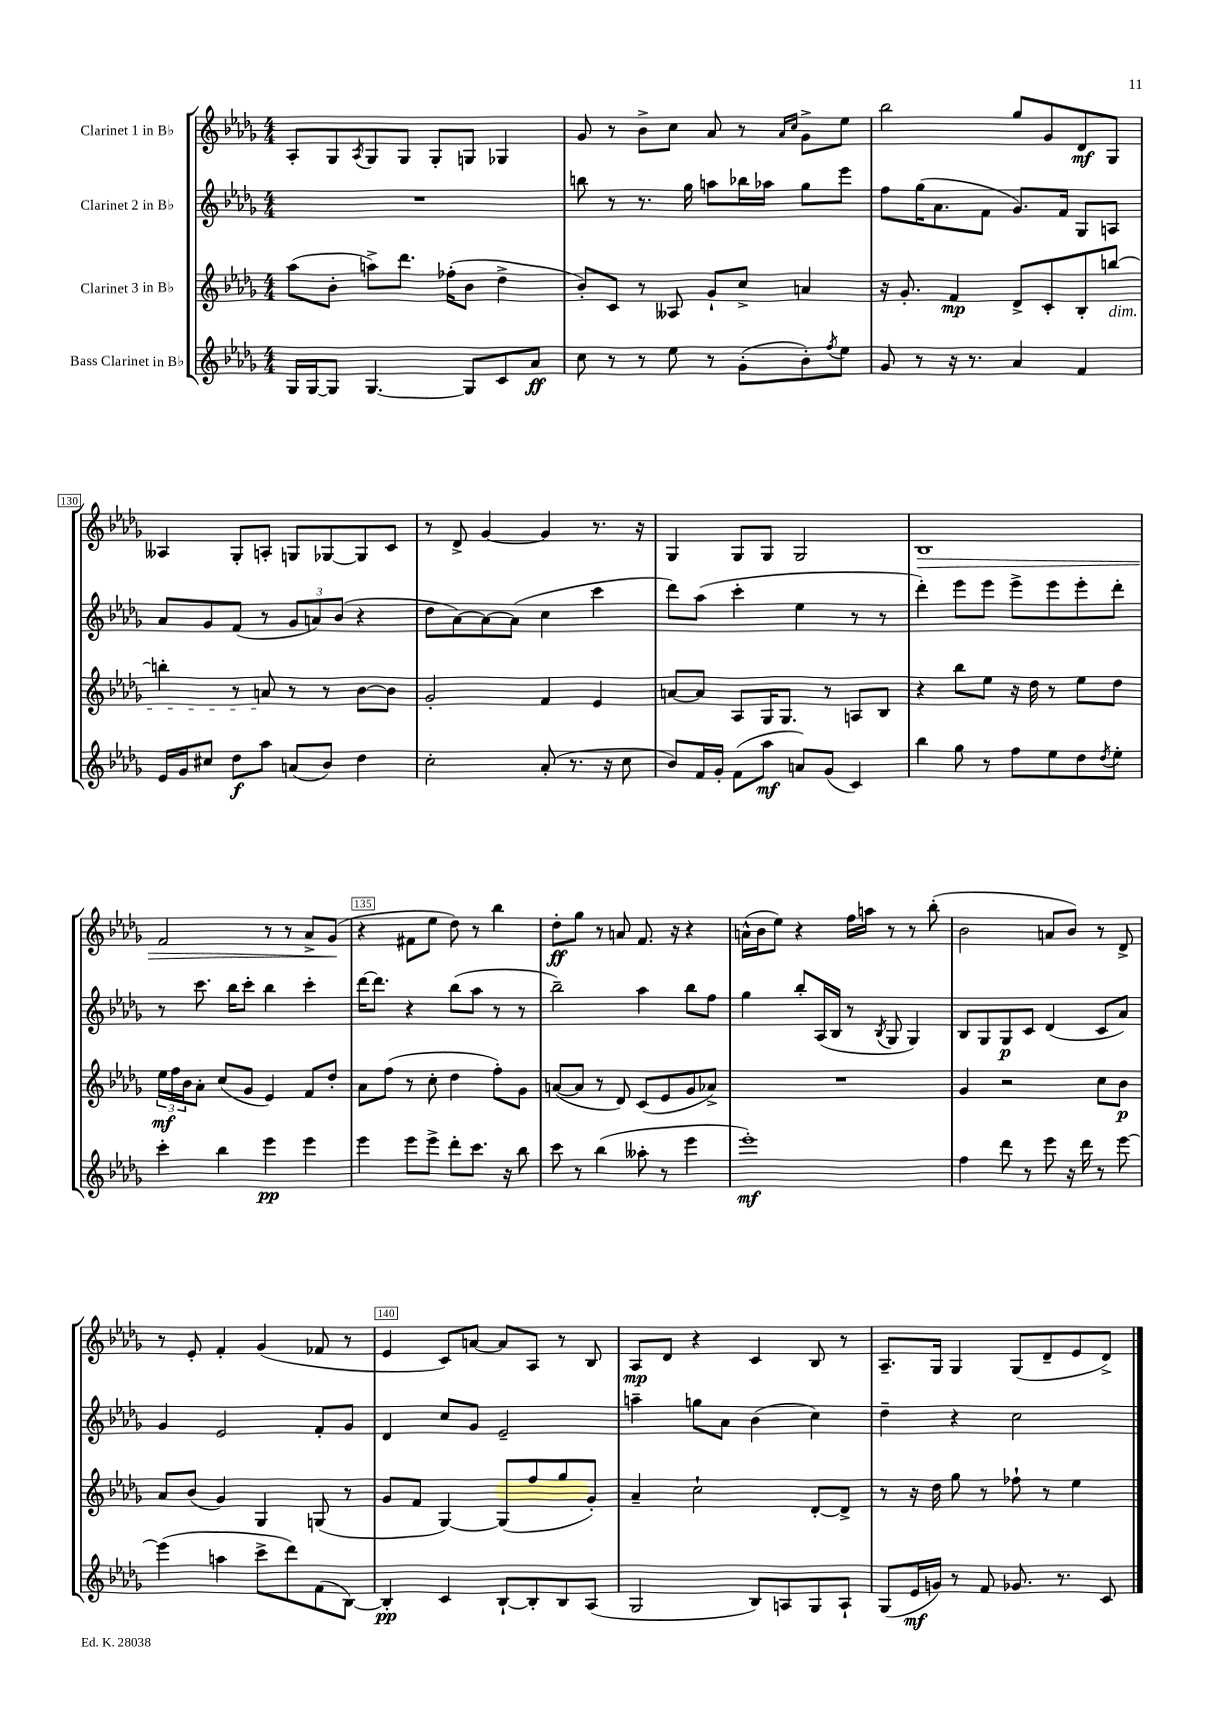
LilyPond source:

<<
\new StaffGroup <<
\new Staff = "s0" \with { instrumentName = "Clarinet 1 in Bb" } {
    \clef treble \key des \major \numericTimeSignature \time 4/4
    aes8-. ges8 \acciaccatura { aes8 } ges8 ges8 ges8-. g8 ges4 |
    ges'8 r8 bes'8-> c''8 aes'8 r8 \grace { aes'16 c''16 } ges'8-> ees''8 |
    bes''2 ges''8 ges'8 des'8\mf ges8 |
    aeses4 ges8-. a8-. g8 ges8~ ges8 c'8 |
    r8 des'8-> ges'4~ ges'4 r8. r16 |
    ges4 ges8 ges8 ges2 |
    bes1\> |
    f'2 r8 r8 aes'8-> ges'8\!( |
    r4 fis'8 ees''8 des''8) r8 bes''4 |
    des''8-.\ff ges''8 r8 a'8 f'8. r16 r4 |
    a'16-^( bes'16 ees''8) r4 f''16 a''16 r8 r8 bes''8-.( |
    bes'2 a'8 bes'8) r8 des'8-> |
    r8 ees'8-. f'4-. ges'4( fes'8 r8 |
    ees'4 c'8) a'8~ a'8 aes8 r8 bes8 |
    aes8\mp des'8 r4 c'4 bes8 r8 |
    aes8.-- ges16 ges4 ges8( des'8-- ees'8 des'8->) \bar "|." |
}
\new Staff = "s1" \with { instrumentName = "Clarinet 2 in Bb" } {
    \clef treble \key des \major \numericTimeSignature \time 4/4
    R1 |
    b''8 r8 r8. ges''16 a''8 bes''16 aes''16 ges''8 ees'''8 |
    f''8 ges''16( aes'8. f'8 ges'8.) f'16 ges8 a8 |
    aes'8 ges'8 f'8( r8 \tuplet 3/2 { ges'8 a'8) bes'8( } r4 |
    des''8 aes'8~) aes'8~ aes'8( c''4 c'''4 |
    des'''8) aes''8( c'''4-. ees''4 r8 r8 |
    des'''4-.) ees'''8 ees'''8 ees'''8-> ees'''8 ees'''8-. des'''8-. |
    r8 c'''8. bes''16 c'''8-. bes''4 c'''4-. |
    des'''16~ des'''8. r4 bes''8( aes''8 r8 r8 |
    bes''2--) aes''4 bes''8 f''8 |
    ges''4 bes''8-. aes16( bes16 r8 \acciaccatura { bes8 } ges8 ges4) |
    bes8 ges8 ges8\p c'8 des'4( c'8 aes'8) |
    ges'4 ees'2 f'8-. ges'8 |
    des'4 c''8 ges'8 ees'2-- |
    a''4-- g''8 aes'8 bes'4( c''4) |
    des''4-- r4 c''2 \bar "|." |
}
\new Staff = "s2" \with { instrumentName = "Clarinet 3 in Bb" } {
    \clef treble \key des \major \numericTimeSignature \time 4/4
    aes''8( bes'8-. a''8->) des'''8. fes''16-.( bes'8 des''4-> |
    bes'8-.) c'8 r8 aeses8 ges'8-! c''8-> a'4 |
    r16 ges'8.-. f'4\mp des'8-> c'8-. bes8-. b''8~\dim |
    b''4-. r8 a'8\! r8 r8 bes'8~ bes'8 |
    ges'2-. f'4 ees'4 |
    a'8~ a'8 aes8 ges16 ges8. r8 a8 bes8 |
    r4 bes''8 ees''8 r16 des''16 r8 ees''8 des''8 |
    \tuplet 3/2 { ees''16\mf f''16 bes'16 } aes'8-. c''8( ges'8 ees'4) f'8 des''8-. |
    aes'8 f''8( r8 c''8-. des''4 f''8-.) ges'8 |
    a'8~( a'8 r8 des'8) c'8( ees'8 ges'8 aes'8->) |
    R1 |
    ges'4 r2 c''8 bes'8\p |
    aes'8 bes'8( ges'4) ges4 g8( r8 |
    ges'8 f'8 ges4~) ges8( f''8 ges''8 ges'8-.) |
    aes'4-- c''2-! des'8~-. des'8-> |
    r8 r16 des''16 ges''8 r8 fes''8-! r8 ees''4 \bar "|." |
}
\new Staff = "s3" \with { instrumentName = "Bass Clarinet in Bb" } {
    \clef treble \key des \major \numericTimeSignature \time 4/4
    ges16 ges16~ ges8 ges4.~ ges8 c'8 aes'8\ff |
    c''8 r8 r8 ees''8 r8 ges'8-.( bes'8-.) \acciaccatura { f''8 } ees''8 |
    ges'8 r8 r16 r8. aes'4 f'4 |
    ees'16 ges'16 cis''8 des''8\f aes''8 a'8( bes'8) des''4 |
    c''2-. aes'8-.( r8. r16 c''8 |
    bes'8) f'16 ges'16-. f'8( aes''8\mf a'8) ges'8( c'4) |
    bes''4 ges''8 r8 f''8 ees''8 des''8 \acciaccatura { des''8 } ees''8-. |
    c'''4-. bes''4 ees'''4\pp ees'''4 |
    ees'''4 ees'''8 ees'''8-> des'''8-. c'''8. r16 bes''8 |
    c'''8 r8 bes''4( aeses''8-. r8 ees'''4 |
    ees'''1-.\mf) |
    f''4 des'''8 r8 ees'''8 r16 des'''16 r8 ees'''8~ |
    ees'''4( a''4 c'''8-> des'''8) f'8( bes8~) |
    bes4-.\pp c'4 bes8~-! bes8-. bes8 aes8( |
    ges2 bes8) a8 ges8 a8-! |
    ges8( ees'16\mf g'16) r8 f'8 ges'8. r8. c'8 \bar "|." |
}
>>
>>
\layout { \context { \Score currentBarNumber = #127 \override BarNumber.break-visibility = ##(#f #t #t) barNumberVisibility = #(every-nth-bar-number-visible 5) \override BarNumber.stencil = #(make-stencil-boxer 0.1 0.3 ly:text-interface::print) } }
